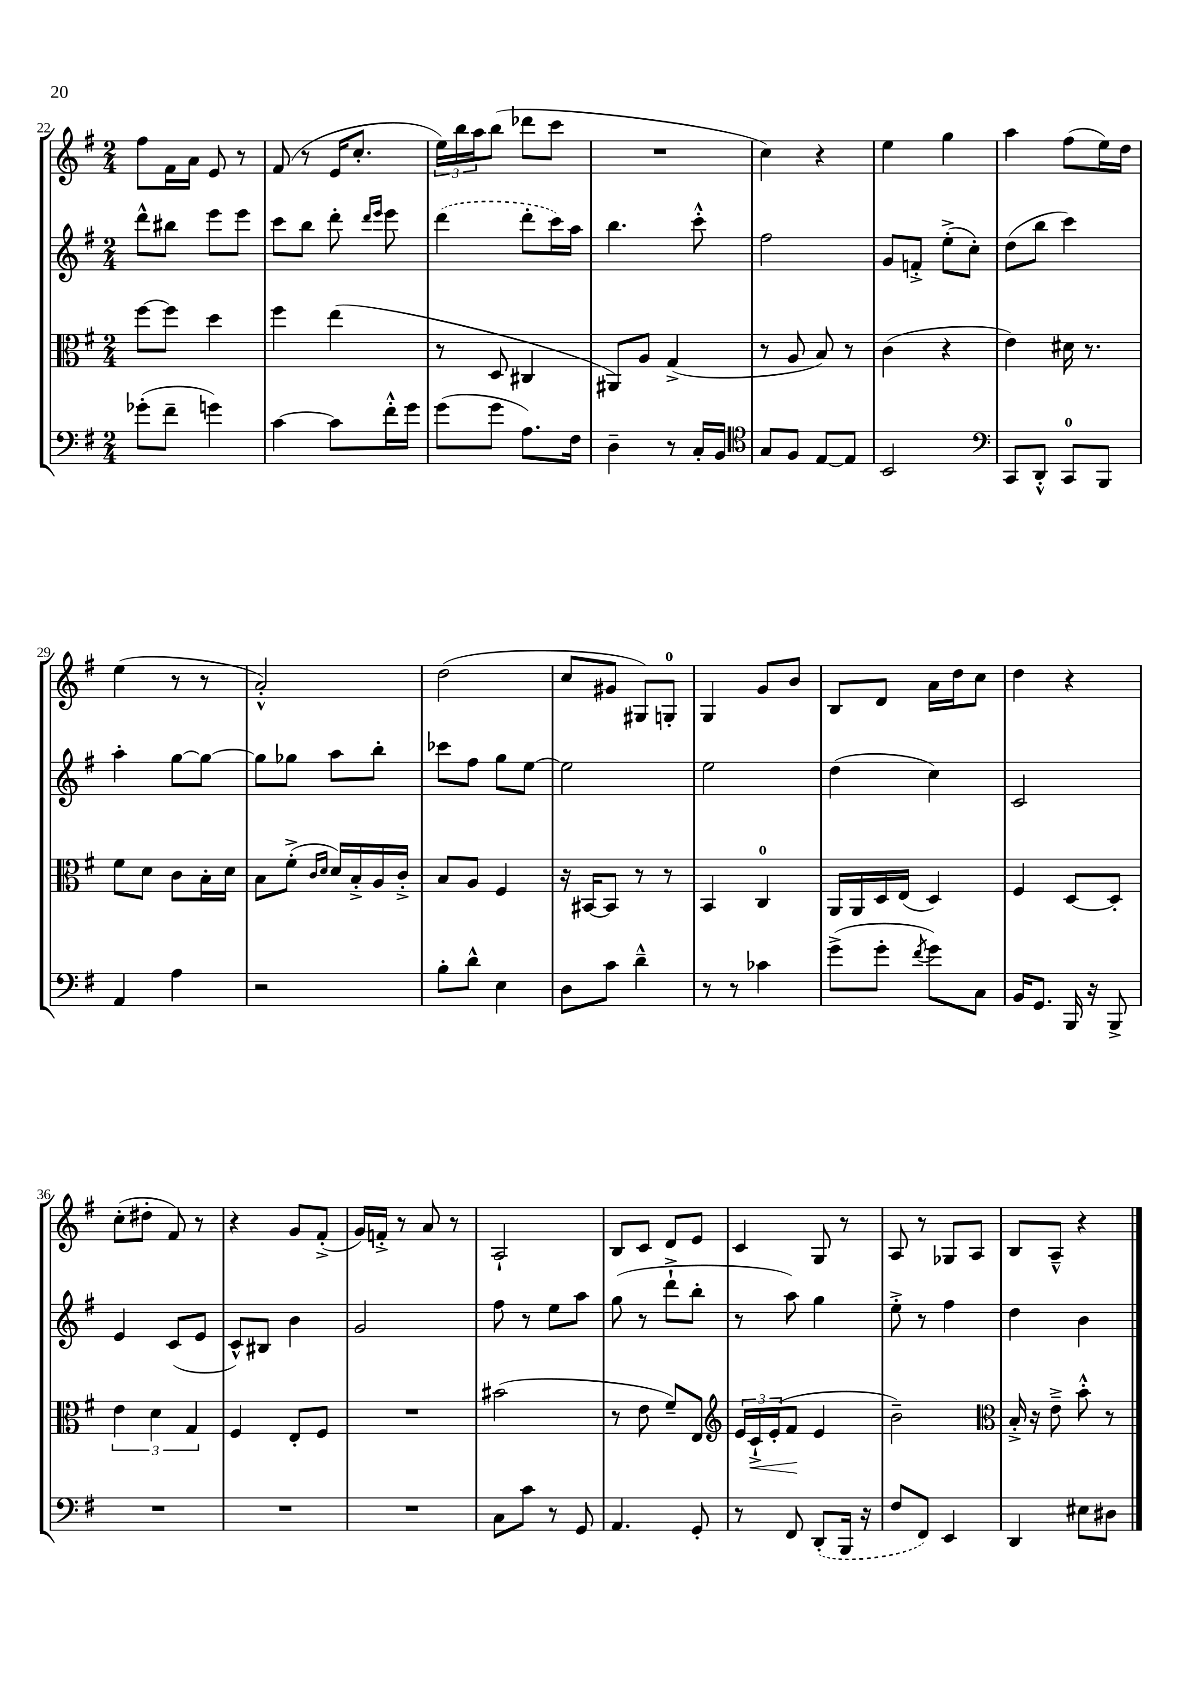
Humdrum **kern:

**kern	**kern	**kern	**kern
*staff4	*staff3	*staff2	*staff1
*clefF4	*clefC3	*clefG2	*clefG2
*k[f#]	*k[f#]	*k[f#]	*k[f#]
*M2/4	*M2/4	*M2/4	*M2/4
(8g-'\L	[8ff#\L	8ddd^^\L	8ff#\L
8f#~\J	8ff#\]J	8bb#\J	16f#\L
.	.	.	16a\JJ
4g\)	4dd\	8eee\L	8e/
.	.	8eee\J	8r
=	=	=	=
[4c\	4ff#\	8ccc\L	(8f#/
.	.	8bb\J	8r
8c\]L	(4ee\	8ddd'\	16e/LK
.	.	.	8.cc'/J
.	.	16qqddd/LL	.
.	.	16qqeee/JJ	.
16f#'^^\L	.	8eee\	.
16g\JJ	.	.	.
=	=	=	=
(8g\L	8r	(4ddd\	24ee\LL)
.	.	.	24bb\
.	.	.	24aa\J
8g\J	8D/	.	(8bb\J
8.A\L)	4C#/	8ddd'\L	8ddd-\L
.	.	16ccc\L)	8ccc\J
16F#\Jk	.	16aa\JJ	.
=	=	=	=
4D~\	8AA#/L)	4.bb\	2r
.	8A/J	.	.
8r	(4G^/	.	.
16C'/LL	.	8ccc'^^\	.
16BB/JJ	.	.	.
=	=	=	=
*clefC4	*	*	*
8G/L	8r	2ff#\	4cc\)
8F#/J	8A/	.	.
[8E/L	8B/)	.	4r
8E/]J	8r	.	.
=	=	=	=
2BB/	(4c\	8g/L	4ee\
.	.	8f'^/J	.
.	4r	(8ee'^\L	4gg\
.	.	8cc'\J)	.
=	=	=	=
*clefF4	*	*	*
8CC/L	4e\)	(8dd\L	4aa\
8DD'^^/J	.	8bb\J	.
8CC/L	16d#\	4ccc\)	(8ff#\L
.	8.r	.	.
8BBB/J	.	.	16ee\L)
.	.	.	16dd\JJ
=	=	=	=
4AA/	8f#\L	4aa'\	(4ee\
.	8d\J	.	.
4A\	8c\L	[8gg\L	8r
.	16B'\L	8gg\_J	8r
.	16d\JJ	.	.
=	=	=	=
2r	8B\L	8gg\]L	2a'^^/)
.	(8f#'^\J	8gg-\J	.
.	16qqc/LL	.	.
.	16qqd/JJ	.	.
.	16d/LL)	8aa\L	.
.	16B'^/	.	.
.	16A/	8bb'\J	.
.	16c'^/JJ	.	.
=	=	=	=
8B'\L	8B/L	8ccc-\L	(2dd\
8d^^\J	8A/J	8ff#\J	.
4E\	4F#/	8gg\L	.
.	.	[8ee\J	.
=	=	=	=
8D\L	16r	2ee\]	8cc/L
.	[16BB#/LK	.	.
8c\J	8BB#/]J	.	8g#/J
4d~^^\	8r	.	8G#/L)
.	8r	.	8G'/J
=	=	=	=
8r	4BB/	2ee\	4G/
8r	.	.	.
4c-\	4C/	.	8g/L
.	.	.	8b/J
=	=	=	=
(8g^\L	16AA/LL	(4dd\	8B/L
.	16AA/	.	.
8g'\J	16D/	.	8d/J
.	(16E/JJ	.	.
8qf#/	.	.	.
8g\L)	4D/)	4cc\)	16a\LL
.	.	.	16dd\J
8C\J	.	.	8cc\J
=	=	=	=
16BB/LK	4F#/	2c/	4dd\
8.GG/J	.	.	.
16BBB/	[8D/L	.	4r
16r	.	.	.
8BBB^/	8D'/]J	.	.
=	=	=	=
2r	6e\	4e/	(8cc'\L
.	.	.	8dd#'\J
.	6d\	.	.
.	.	(8c/L	8f#/)
.	6G/	.	.
.	.	8e/J	8r
=	=	=	=
2r	4F#/	8c^^/L)	4r
.	.	8B#/J	.
.	8E'/L	4b\	8g/L
.	8F#/J	.	(8f#'^/J
=	=	=	=
2r	2r	2g/	16g/LL)
.	.	.	16f'^/JJ
.	.	.	8r
.	.	.	8a/
.	.	.	8r
=	=	=	=
8C\L	(2b#\	8ff#\	2A`/
8c\J	.	8r	.
8r	.	8ee\L	.
8GG/	.	8aa\J	.
=	=	=	=
4.AA/	8r	(8gg\	8B/L
.	8e\	8r	8c/J
.	8f#~/L)	8ddd`^\L	8d/L
8GG'/	8E/J	8bb'\J	8e/J
=	=	=	=
*	*clefG2	*	*
8r	24e/LL	8r	4c/
.	24c`^/	.	.
.	(24e'/J	.	.
8FF#/	8f#/J	8aa\)	.
(8DD'/L	4e/	4gg\	8G/
16BBB/Jk	.	.	8r
16r	.	.	.
=	=	=	=
8F#/L	2b~\)	8ee'^\	8A/
8FF#/J)	.	8r	8r
4EE/	.	4ff#\	8G-/L
.	.	.	8A/J
=	=	=	=
*	*clefC3	*	*
4DD/	16B'^/	4dd\	8B/L
.	16r	.	.
.	8e~^\	.	8A~^^/J
8E#\L	8b'^^\	4b\	4r
8D#\J	8r	.	.
==	==	==	==
*-	*-	*-	*-
